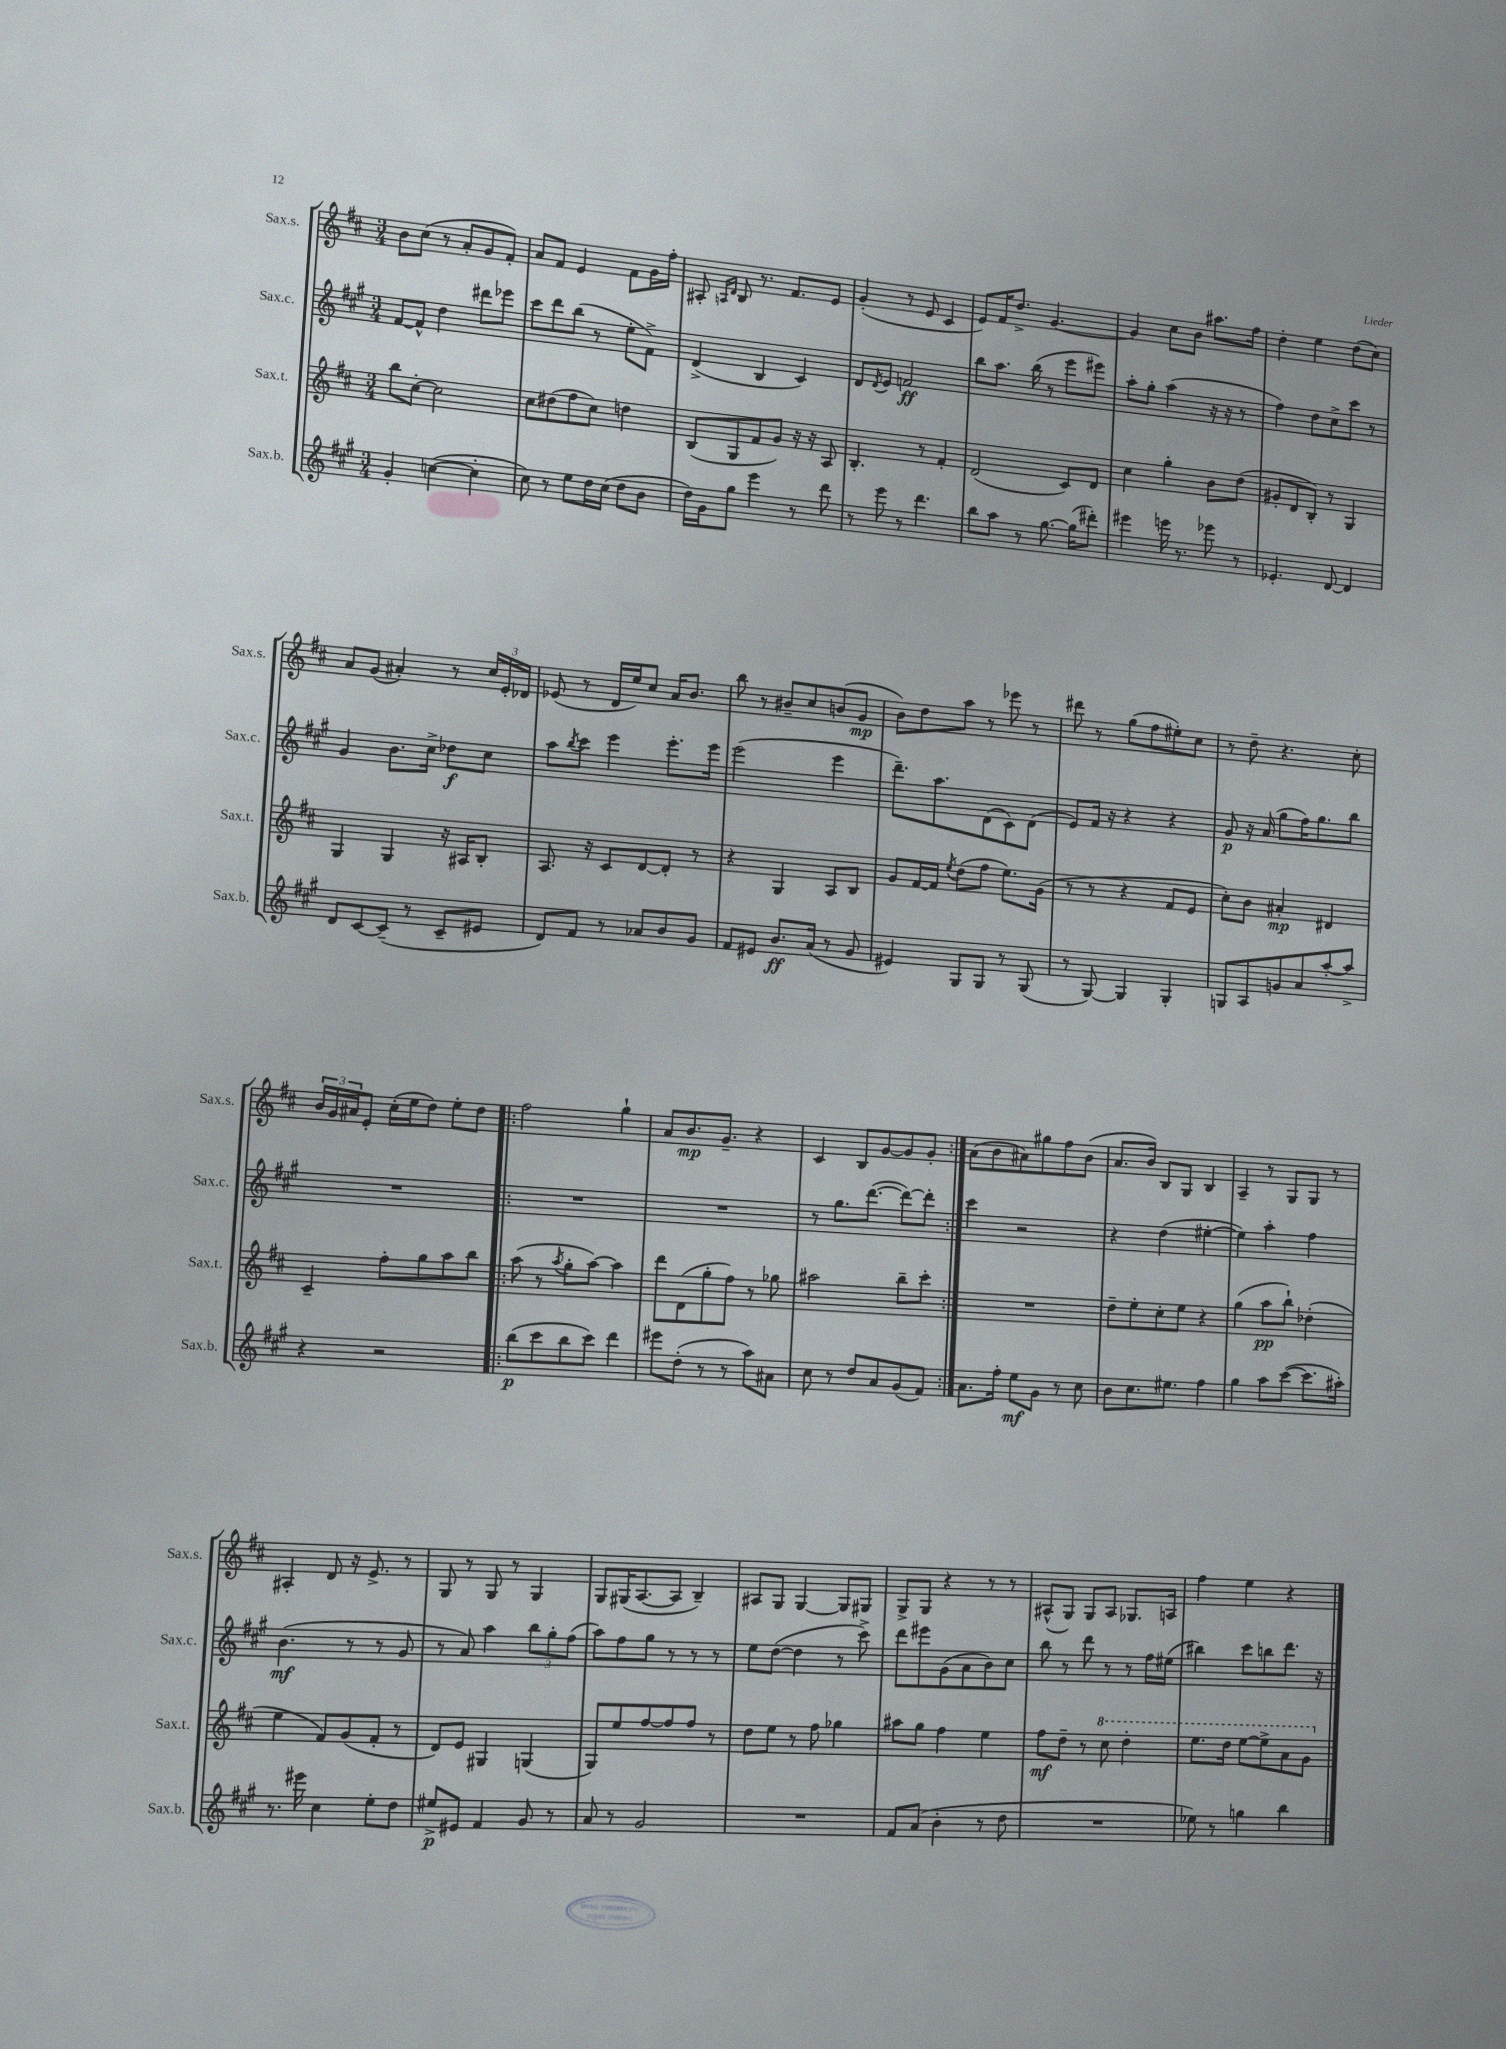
<<
\new StaffGroup <<
\new Staff = "s0" \with { instrumentName = "Sax.s." shortInstrumentName = "Sax.s." } {
    \clef treble \key d \major \numericTimeSignature \time 3/4
    b'8 cis''8( r8 a'8-. g'8 fis'8-.) |
    a'8 fis'8 e'4 fis'8 g'16 fis''16-. |
    ais8-. \grace { a16 d'16 } b8 r8. fis'8. e'8 |
    g'4-.( r8 e'8 cis'4 |
    e'8) fis'16 d''8.-> g'4.~ |
    g'4 cis''8 b'8 ais''8. fis''16 |
    d''4-. e''4 d''8( cis''8) |
    a'8 g'8( ais'4-.) r8 \tuplet 3/2 { cis''16 e'16-. des'16 } |
    ees'8( r8 d'16 e''16) cis''8 a'16 b'8. |
    b''8 r8 bis'8-- cis''8 b'8( g'8\mp |
    b'8) d''8 a''8 r8 ees'''8 r8 |
    dis'''8 r8 g''8( fis''8 eis''8-.) cis''8 |
    r8 d''8-- r4. cis''8-. |
    \tuplet 3/2 { b'16 g'16 ais'16 } e'8-. cis''16-.( e''16 d''8) e''8-. d''8 |
    \repeat volta 2 { fis''2 g''4-! |
    a'8 b'8.\mp g'8.-- r4 |
    cis'4 b8 g'8~ g'8 g'8-. | }
    a'8( b'8 ais'8) gis''8 fis''8 b'8( |
    a'8. b'16) b8 g8 b4 |
    a4-- r8 g8 g8 r8 |
    ais4-. d'8 r16 e'8.-> r8 |
    g8 r8 g8 r8 g4 |
    g8 gis16( a8.~ a8 b4--) |
    ais8 g8 g4~ g8 gis8 |
    g8-> g8 r4 r8 r8 |
    ais8-^( g8) g8 ais8 ges8. a16 |
    fis''4 e''4 r4 \bar "|." |
}
\new Staff = "s1" \with { instrumentName = "Sax.c." shortInstrumentName = "Sax.c." } {
    \clef treble \key a \major \numericTimeSignature \time 3/4
    fis'8~ fis'8-^ d''4 dis'''8 ees'''8 |
    cis'''8 d'''8 b''8( r8 e''8-. fis'8->) |
    d'4->( b4 cis'4) |
    d'8 \acciaccatura { d'8 } e'8 f'2\ff |
    b''8 a''8. b''16( r8 e'''8 eis'''8) |
    a''8-. gis''8-. a''4( r16 r16 r8 |
    fis''4) d''8 cis''8-> cis'''8 r8 |
    gis'4 b'8. cis''16-> des''8\f cis''8 |
    a''8 \acciaccatura { b''8 } cis'''8 e'''4 e'''8.-. e'''16 |
    e'''2( e'''4 |
    d'''8.--) a''8. d'8( cis'8) d'8( |
    e'8) fis'16 r16 r4 r4 |
    gis'8\p r16 a'16( gis''8 fis''16) gis''8. b''8 |
    R2. |
    \repeat volta 2 { R2. |
    R2. |
    r8 gis''8. d'''8.~( d'''8~) d'''8-. | }
    cis'''4 r2 |
    r4 d''4( eis''4~-. |
    eis''4) a''4-. fis''4 |
    b'4.\mf( r8 r8 gis'8 |
    r8 a'8) a''4 \tuplet 3/2 { b''8 gis''8-. fis''8( } |
    a''8) fis''8 gis''8 r8 r8 r8 |
    e''8 d''8~( d''4 r8 cis'''8->) |
    d'''8 eis'''8 gis'8( a'8 b'8) cis''8 |
    b''8 r8 d'''8 r8 r8 fis''16 eis''16( |
    bis''4) cis'''8 b''8 d'''8. r16 \bar "|." |
}
\new Staff = "s2" \with { instrumentName = "Sax.t." shortInstrumentName = "Sax.t." } {
    \clef treble \key d \major \numericTimeSignature \time 3/4
    b''8 cis''8~-. cis''2 |
    cis''8 dis''8( fis''8 cis''8) d''4 |
    b8( g8 fis'8 g'8) r16 r16 a8 |
    b4.-. r8 fis'4-. |
    d'2( cis'8) d'8 |
    cis''4 g''4-. b'8 d''8( |
    gis'8-. d'8 b8-.) r8 g4 |
    g4 g4 r16 ais16 b8-. |
    a8. r16 cis'8 d'8~ d'8-. r8 |
    r4 g4 a8 b8 |
    g'8 fis'16~ fis'16 \acciaccatura { e''8 } d''8( fis''8 e''8.) g'16( |
    r8 r8 r4 fis'8 e'8 |
    cis''8-.) b'8 ais'4-.\mp dis'4 |
    cis'4-- fis''8-. g''8 a''8 b''8 |
    \repeat volta 2 { a''8( r8 \acciaccatura { a''8 } g''8-. a''8~) a''4 |
    d'''8 d'8( g''8-. fis''8) r8 ges''8 |
    ais''2 b''8-- cis'''8-. | }
    R2. |
    d''8-- e''8-. cis''8-. e''8 r4 |
    g''4( a''8\pp b''8-!) des''4-.( |
    e''4 fis'8) g'8( fis'8-. r8 |
    d'8) e'8 gis4 g4( |
    g8) e''8 fis''8~ fis''8 fis''8 r8 |
    d''8 e''8 r8 fis''8 ges''4 |
    ais''8 g''8 fis''4 e''4 |
    fis''8\mf d''8-- r8 \ottava #1 cis'''8 d'''4-. |
    e'''8. d'''16 e'''8~ e'''8-> a''8 g''8 \ottava #0 \bar "|." |
}
\new Staff = "s3" \with { instrumentName = "Sax.b." shortInstrumentName = "Sax.b." } {
    \clef treble \key a \major \numericTimeSignature \time 3/4
    gis'4-. c''4~( c''4-. |
    cis''8) r8 e''8 d''16 cis''16( d''8 b'8 |
    d''16) gis'16 gis''8 e'''4 r8 d'''8 |
    r8 e'''8 r8 d'''4. |
    b''8 a''8 r8 gis''8.~ gis''16( dis'''8-.) |
    eis'''4 e'''16 r8. ees'''8 r8 |
    ees'4.-. d'8~ d'4 |
    d'8 cis'8~ cis'8--( r8 cis'8-- eis'8 |
    d'8) fis'8 r8 aes'8 b'8 gis'8 |
    fis'8 eis'8 b'8.\ff a'16( r8 gis'8 |
    eis'4) gis8 gis8 r8 gis8( |
    r8 gis8~) gis4 gis4-. |
    g8 a8 g'8 a'8 a''8~-. a''8-> |
    r4 r2 |
    \repeat volta 2 { b''8\p( cis'''8 b''8 cis'''8) d'''4 |
    eis'''8 d''8-.( r8 r8 a''8) ais'8 |
    cis''8 r8 d''8 a'8 gis'8( fis'8) | }
    a'8. fis''16-. e''8\mf gis'8 r8 cis''8 |
    b'8 cis''8. eis''8. fis''4 |
    gis''4 a''8 cis'''8~( cis'''8. ais''16-.) |
    r8. eis'''16 cis''4 e''8-. d''8 |
    eis''8->\p eis'8 fis'4 gis'8 r8 |
    a'8 r8 gis'2 |
    R2. |
    fis'8 a'8( b'4-. r8 d''8 |
    R2. |
    ees''8) r8 g''4 b''4 \bar "|." |
}
>>
>>
\layout { \context { \Score \remove "Bar_number_engraver" } }
